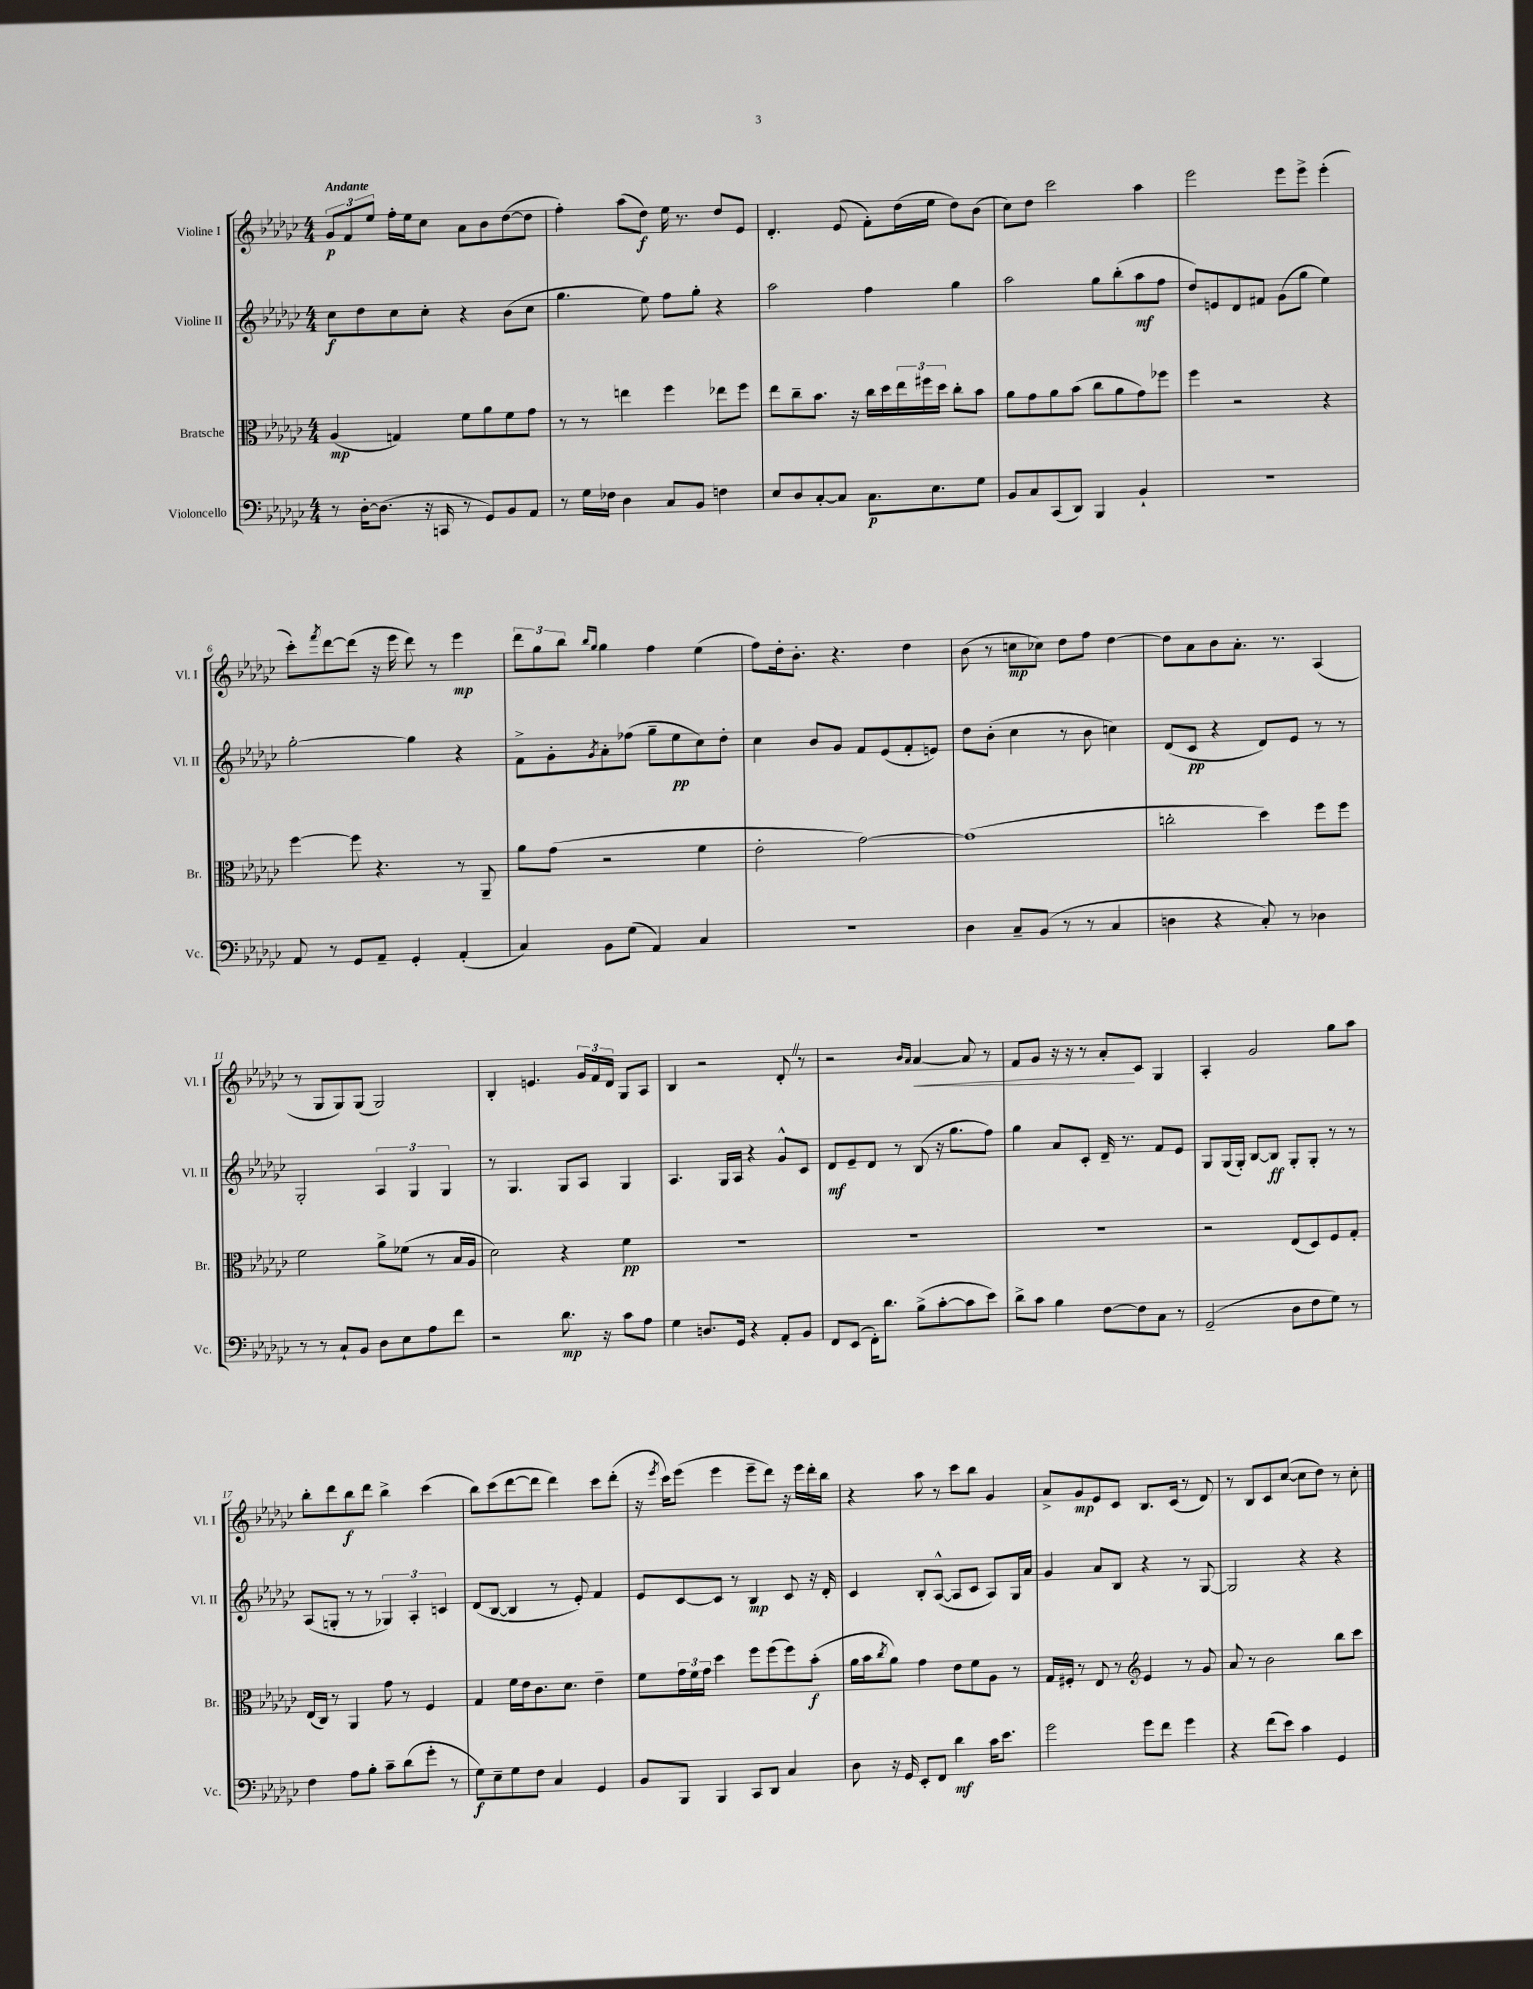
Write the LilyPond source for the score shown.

<<
\new StaffGroup <<
\new Staff = "s0" \with { instrumentName = "Violine I" shortInstrumentName = "Vl. I" } {
    \clef treble \key ges \major \numericTimeSignature \time 4/4 \tempo "Andante"
    \tuplet 3/2 { ges'8\p f'8 ees''8 } f''16-. ees''16 ces''8 aes'8 bes'8 des''8~( des''8 |
    f''4-.) aes''8( des''8\f) ees''16 r8. des''8 ees'8 |
    des'4.-. ees'8( f'8-.) des''16( ees''16 des''8) bes'8( |
    ces''8) des''8 ces'''2 aes''4 |
    ees'''2 ees'''8 ees'''8-> ees'''4-.( |
    ces'''8-.) \acciaccatura { f'''8 } des'''8~ des'''8( r16 ees'''16 des'''8) r8 ees'''4\mp |
    \tuplet 3/2 { des'''8 ges''8 bes''8 } \grace { bes''16 ges''16 } ges''4 f''4 ees''4( |
    f''8) des''16-. bes'8.-. r4. des''4 |
    bes'8( r8 c''8\mp ces''8) des''8 f''8 des''4~ |
    des''8 aes'8 bes'8 aes'8.-. r8. aes4( |
    r8 ges8 ges8) ges8( ges2) |
    bes4-. e'4. \tuplet 3/2 { ges'16 f'16 des'16 } ges8 aes8 |
    bes4 r2 des'8-. \once \override BreathingSign.text = \markup { \musicglyph "scripts.caesura.straight" } \breathe r8 |
    r2 \grace { bes'16 aes'16 } aes'4~\< aes'8 r8 |
    f'8 ges'8 r16 r16 r8 aes'8-.\! ces'8 ges4 |
    aes4-. ges'2 ges''8 aes''8 |
    bes''8-. des'''8 bes''8\f des'''8 bes''4-> ces'''4( |
    bes''8) ces'''8( des'''8~ des'''8 des'''4) ces'''8 des'''8-.( |
    r16 \acciaccatura { ees'''8 } ces'''16) ees'''8( ees'''4 ees'''8-- des'''8) r16 ees'''16 des'''16-. bes''16 |
    r4 aes''8 r8 ces'''8 bes''8 ges'4 |
    aes'8-> ges'8\mp ees'8 ces'8 bes8. ces'16( r8 des'8) |
    r8 bes8 ces'8 ces''8~( ces''8 des''8) r8 ces''8-. \bar "|." |
}
\new Staff = "s1" \with { instrumentName = "Violine II" shortInstrumentName = "Vl. II" } {
    \clef treble \key ges \major \numericTimeSignature \time 4/4
    ces''8\f des''8 ces''8 ces''8-. r4 bes'8( ces''8 |
    ges''4. ees''8) f''8 ges''8-. r4 |
    aes''2 f''4 ges''4 |
    aes''2 ges''8 bes''8-.( aes''8\mf f''8 |
    des''8) e'8 des'8 fis'8 ges'8( ges''8 ees''4) |
    ges''2~-. ges''4 r4 |
    f'8-> ges'8-. \acciaccatura { ges'8 } aes'8-. fes''8( ges''8-- ees''8\pp ces''8) des''8-. |
    ces''4 bes'8 ges'8 f'8 ees'8( f'8-. e'8) |
    des''8 bes'8-.( ces''4 r8 bes'8 c''4) |
    des'8( ces'8\pp r4 des'8) ees'8 r8 r8 |
    ges2-. \tuplet 3/2 { aes4 ges4 ges4 } |
    r8 ges4. ges8 aes8 ges4 |
    aes4. ges16 aes16 r4 ges'8-^ ces'8 |
    des'8\mf ees'8-- des'8 r8 bes8( r16 ges''8. f''8) |
    ges''4 aes'8 ces'8-. des'16-- r8. f'8 ees'8 |
    ges8 ges16( ges16-.) bes8~ bes8\ff ges8-. ges8-. r8 r8 |
    aes8( g8-. r8 r8 \tuplet 3/2 { ges4) aes4-. c'4 } |
    des'8( bes8~ bes4 r8 ees'8-.) f'4 |
    ees'8 ces'8~ ces'8 r8 bes4\mp ces'8 r16 des'16-. |
    ces'4 bes8-. aes8~-^( aes8 ces'8 aes8) ges16 aes'16 |
    ges'4 aes'8 bes8 r4 r8 ges8~ |
    ges2 r4 r4 \bar "|." |
}
\new Staff = "s2" \with { instrumentName = "Bratsche" shortInstrumentName = "Br." } {
    \clef alto \key ges \major \numericTimeSignature \time 4/4
    aes4\mp( g4) f'8 aes'8 f'8 ges'8 |
    r8 r8 e''4 f''4 ees''8 f''8 |
    ees''8 ces''8-- bes'8. r16 ces''16 des''16 \tuplet 3/2 { ees''16 fis''16 des''16 } ces''8-. bes'8 |
    aes'8 ges'8 aes'8 bes'8( ces''8 aes'8 ges'8) fes''8 |
    f''4 r2 r4 |
    f''4~ f''8 r4. r8 aes,8-- |
    aes'8 ges'8( r2 f'4 |
    ees'2-. ges'2~) |
    ges'1( |
    c''2-. des''4) f''8 f''8 |
    f'2 aes'8-> fes'8( r8 bes16 aes16 |
    des'2) r4 f'4\pp |
    R1 |
    R1 |
    R1 |
    r2 ees8( des8) f8 ges8-. |
    ees16( ces16) r8 aes,4 ges'8 r8 f4 |
    ges4 f'16 ees'16 ces'8. des'8. ees'4-- |
    f'8 \tuplet 3/2 { ges'16 f'16 ges'16 } des''4 f''8 f''8( f''8) bes'8-.\f( |
    aes'16 bes'16 \acciaccatura { ces''8 } aes'8) ges'4 ees'8 f'8 aes8 r8 |
    ges16 fis16-. r8 ees8 r8 \clef treble ees'4 r8 ges'8 |
    aes'8 r8 bes'2 bes''8 ces'''8 \bar "|." |
}
\new Staff = "s3" \with { instrumentName = "Violoncello" shortInstrumentName = "Vc." } {
    \clef bass \key ges \major \numericTimeSignature \time 4/4
    r8 des16~-. des8.( r16 c,16 r8 ges,8) bes,8 aes,8 |
    r8 ges16 fes16 des4 ces8 bes,8 f4 |
    ees8 des8 ces8~-. ces8 ces8.\p ees8. ges8 |
    bes,8 ces8 ces,8( des,8) bes,,4 bes,4-! |
    R1 |
    aes,8 r8 ges,8 aes,8-- ges,4-. aes,4-.( |
    ces4) bes,8 ges8( aes,4) ces4 |
    R1 |
    des4 ces8-- bes,8( r8 r8 ces4 |
    d4 r4 ces8-.) r8 des4 |
    r8 r8 ces8-! bes,8 des8 ees8 aes8 f'8 |
    r2 des'8.\mp r16 ces'8 aes8 |
    ges4 d8. ges,16 r4 aes,8-. bes,8 |
    f,8 ees,8( f,16-.) des'8. bes8->( ces'8~-. ces'8 ees'8) |
    des'8-> ces'8 bes4 f8~ f8 ces8 r8 |
    ges,2--( des8 f8 ges8) r8 |
    f4 aes8 bes8-. ces'8-- des'8( ges'8-. r8 |
    ges8\f) ees8-- ges8 f8 ces4 ges,4 |
    bes,8 bes,,8 bes,,4 ces,8 des,8 ces4 |
    des8 r16 ges,16 ees,8-. f,8 des'4\mf ces'16 ees'8. |
    ges'2 ges'8 f'8 ges'4 |
    r4 f'8( ees'8) ces'4 ges,4 \bar "|." |
}
>>
>>
